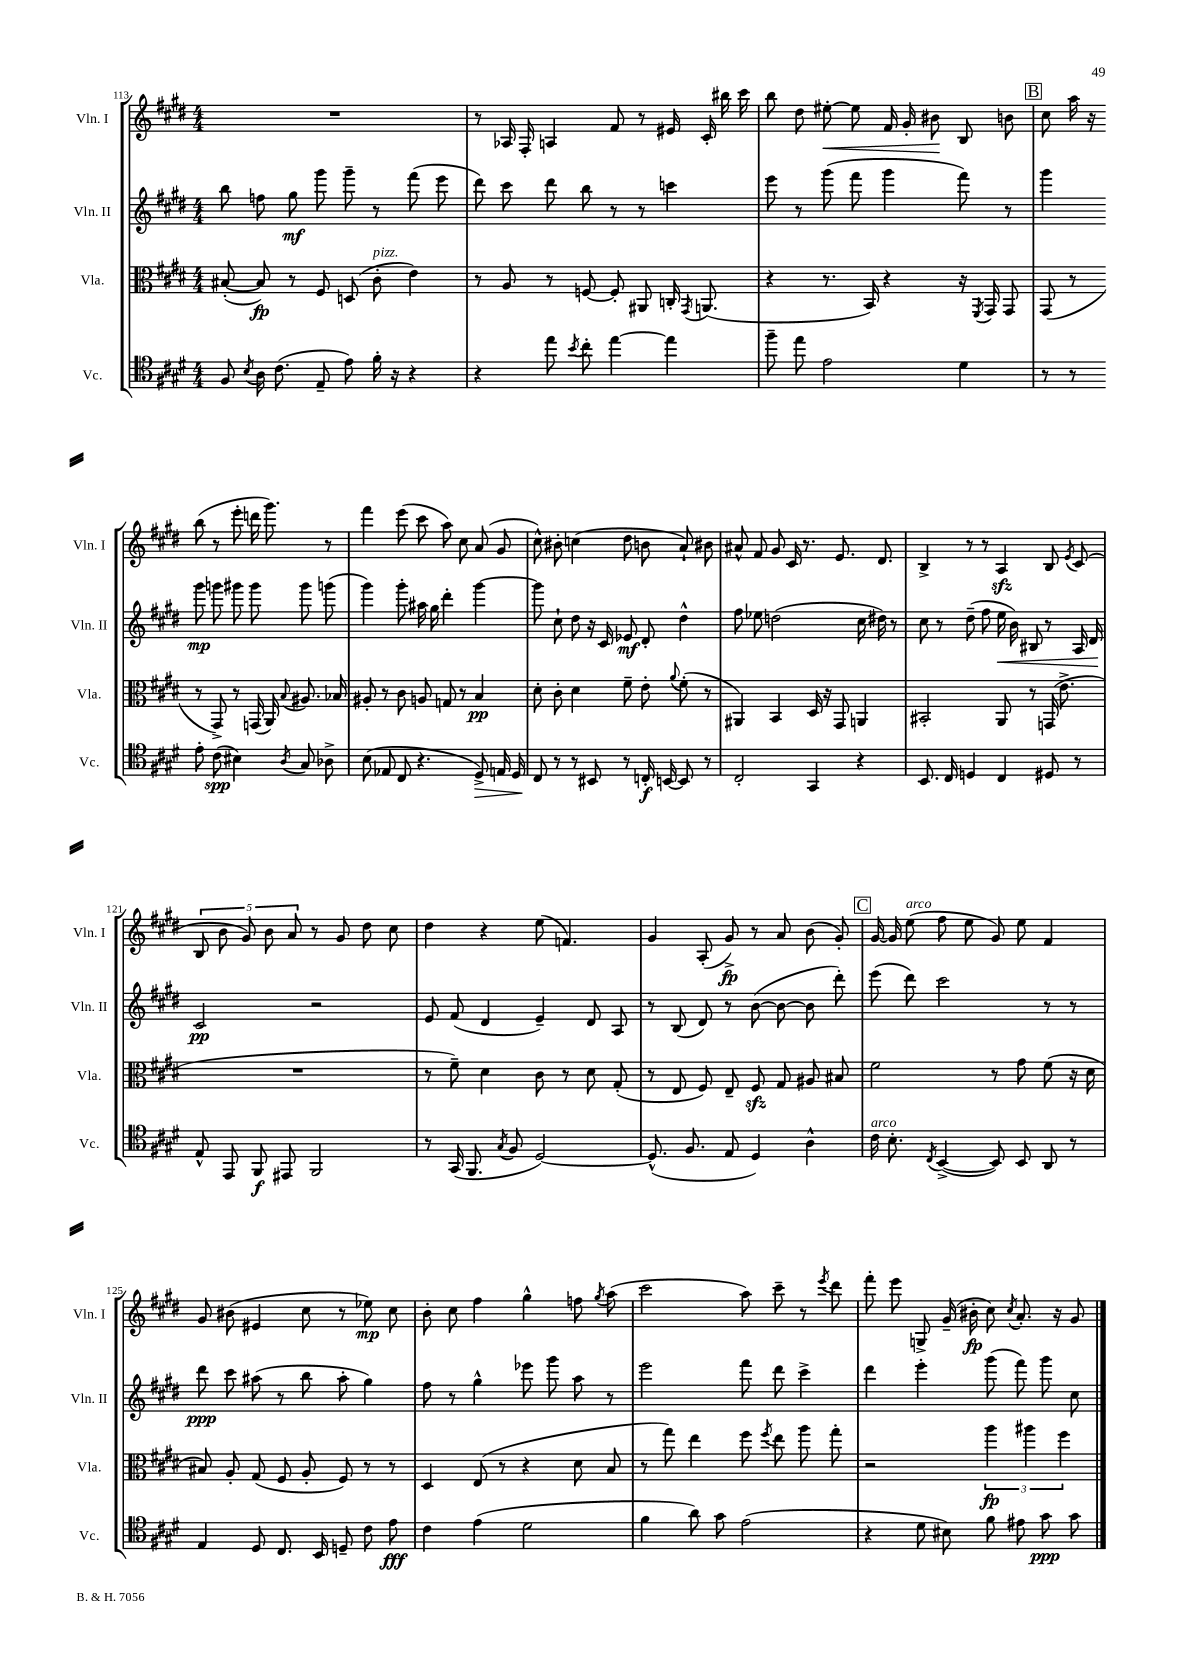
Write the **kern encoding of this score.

**kern	**kern	**kern	**kern
*staff4	*staff3	*staff2	*staff1
*clefC4	*clefC3	*clefG2	*clefG2
*k[f#c#g#d#]	*k[f#c#g#d#]	*k[f#c#g#d#]	*k[f#c#g#d#]
*M4/4	*M4/4	*M4/4	*M4/4
8F#	([8B#'	8bb	1r
8qB	.	.	.
16A	8B#])	8ff	.
(8.c#	.	.	.
.	8r	8gg#	.
8E~	8F#	8ggg#	.
8e)	(8D	8ggg#~	.
16f#'	8c#'	8r	.
16r	.	.	.
4r	4e)	(8fff#	.
.	.	8eee	.
=	=	=	=
4r	8r	8ddd#)	8r
.	8A	8ccc#	16A-
.	.	.	16F#'
8ee	8r	8ddd#	4A
8qb	.	.	.
8cc#'	[8F	8bb	.
[4ee	8F']	8r	8f#
.	8AA#	8r	8r
4ee]	16C'	4ccc	16e#
.	8qGG#	.	.
.	(8.AA	.	16c#'
.	.	.	16bb#
.	.	.	16ccc#
=	=	=	=
8ff#~	4r	8eee	8bb
8ee	.	8r	8dd#
2e	8.r	(8ggg#	[8ee#'
.	.	8fff#	8ee#]
.	16BB)	.	.
.	4r	4ggg#	16f#
.	.	.	16g#'
.	.	.	8b#
4d#	16r	8fff#)	8B
.	8qFF#	.	.
.	16GG#	.	.
.	8GG#	8r	8b
=	=	=	=
8r	(8GG#	4ggg#	8cc#
8r	8r	.	16aa
.	.	.	16r
8e'	8r	8ggg#	(8bb
(8c#	8GG#^)	8ggg	8r
4B#)	8r	8ggg#	8eee'
.	(16GG	8ggg#	16ddd
.	16AA)	.	8.ggg#)
8qA	8qqB	.	.
8G#	8.A#	8ggg#	.
8A-^	.	(8ggg	8r
.	16B-	.	.
=	=	=	=
(8B	8A#'	4ggg#)	4fff#
8E-	8r	.	.
8C#	8c#	8ggg#'	(8eee
4.r	8A	16aa#	8ccc#
.	.	16gg#	.
.	8G	4ddd#'	8aa)
.	8r	.	8cc#
8D#^)	4B	[4ggg#	(8a
16E	.	.	8g#
16D#	.	.	.
=	=	=	=
8C#	8d#'	8ggg#]	8cc#^^)
8r	8c#'	8cc#`	8b#'
8r	4d#	8dd#	(4cc
8BB#	.	16r	.
.	.	16c#	.
8r	8f#~	8e-	8dd#
16C'	8e'	8d#'	8b
[16BB	.	.	.
.	8qqa	.	.
8BB]	(8f#'	4dd#^^	8a`)
8r	8r	.	8b#
=	=	=	=
2C#'	4AA#)	8ff#	8a#^^
.	.	8ee-	8f#
.	4BB	(2dd	8g#
.	.	.	16c#
.	.	.	8.r
4GG#	16D#	.	.
.	16r	.	.
.	8GG#	.	8.e
4r	4AA	16cc#	.
.	.	16dd#)	8.d#
.	.	8r	.
=	=	=	=
8.BB	2BB#'	8cc#	4B^
.	.	8r	.
16C#	.	.	.
4D	.	(8dd#~	8r
.	.	8ff#	8r
4C#	8AA	16ee	4A
.	.	16b)	.
.	8r	8B#	.
8D#	(16GG	8r	8B
.	8.e^	.	.
.	.	.	8qe
8r	.	16A	(8c#
.	.	16d#	.
=	=	=	=
8E^^	1r	2c#	10B
.	.	.	10b
8EE	.	.	.
.	.	.	10g#)
8FF#	.	.	.
.	.	.	10b
8EE#	.	.	.
.	.	.	10a
2FF#	.	2r	8r
.	.	.	8g#
.	.	.	8dd#
.	.	.	8cc#
=	=	=	=
8r	8r	8e	4dd#
(16GG#	8f#~)	(8f#	.
8.FF#	.	.	.
.	4d#	4d#	4r
8qG#	.	.	.
8F#	.	.	.
[2D#)	8c#	4e~)	(8ee
.	8r	.	4.f)
.	8d#	8d#	.
.	(8G#'	8A	.
=	=	=	=
(8.D#^^]	8r	8r	4g#
.	8E	(8B	.
8.F#	.	.	.
.	8F#)	8d#)	(8A'
8E	8E~	8r	8g#^)
4D#)	8F#	([8b	8r
.	8G#	8b_	8a
4A^^	8A#	8b]	(8b
.	8B#	8ddd#')	8g#')
=	=	=	=
16c#	2f#	(8eee	[16g#
8.B'	.	.	16g#]
.	.	8ddd#)	(8ee
8qC#	.	.	.
([4BB^	.	2ccc#	8ff#
.	.	.	8ee
8BB])	8r	.	8g#)
8BB	8g#	.	8ee
8AA	(8f#	8r	4f#
8r	16r	8r	.
.	16d#	.	.
=	=	=	=
4E	8B#)	8ddd#	8g#
.	8A'	8ccc#	(8b#
8D#	(8G#	(8aa#	4e#
8.C#	8F#	8r	.
.	8A'	8bb	8cc#
16BB	.	.	.
8D~	8F#)	8aa#'	8r
8c#	8r	4gg#)	8ee-)
8e	8r	.	8cc#
=	=	=	=
4c#	4D#	8ff#	8b'
.	.	8r	8cc#
(4e	(8E	4gg#^^	4ff#
.	8r	.	.
2d#	4r	8eee-	4gg#^^
.	.	8ggg#	.
.	8d#	8aa	8ff
.	.	.	8qgg#
.	8B	8r	(8aa
=	=	=	=
4f#	8r	2eee	2ccc#
.	8gg#)	.	.
8a)	4ee	.	.
8g#	.	.	.
(2e	8ff#	8fff#	8aa)
.	8qff#	.	.
.	8ee	8ddd#	8ccc#~
.	8aa	4ccc#^	8r
.	.	.	8qeee
.	8gg#'	.	8ddd#
=	=	=	=
4r	2r	4ddd#	8fff#'
.	.	.	8eee
8d#	.	4eee'	8G^
8B#)	.	.	(16g#~
.	.	.	16b#'
8f#	6aa	(8ggg#	8cc#)
.	.	.	8qcc#
8e#	.	8fff#)	8.a'
.	6aa#	.	.
8g#	.	8ggg#	.
.	.	.	16r
.	6ff#	.	.
8g#	.	8cc#	8g#
==	==	==	==
*-	*-	*-	*-
